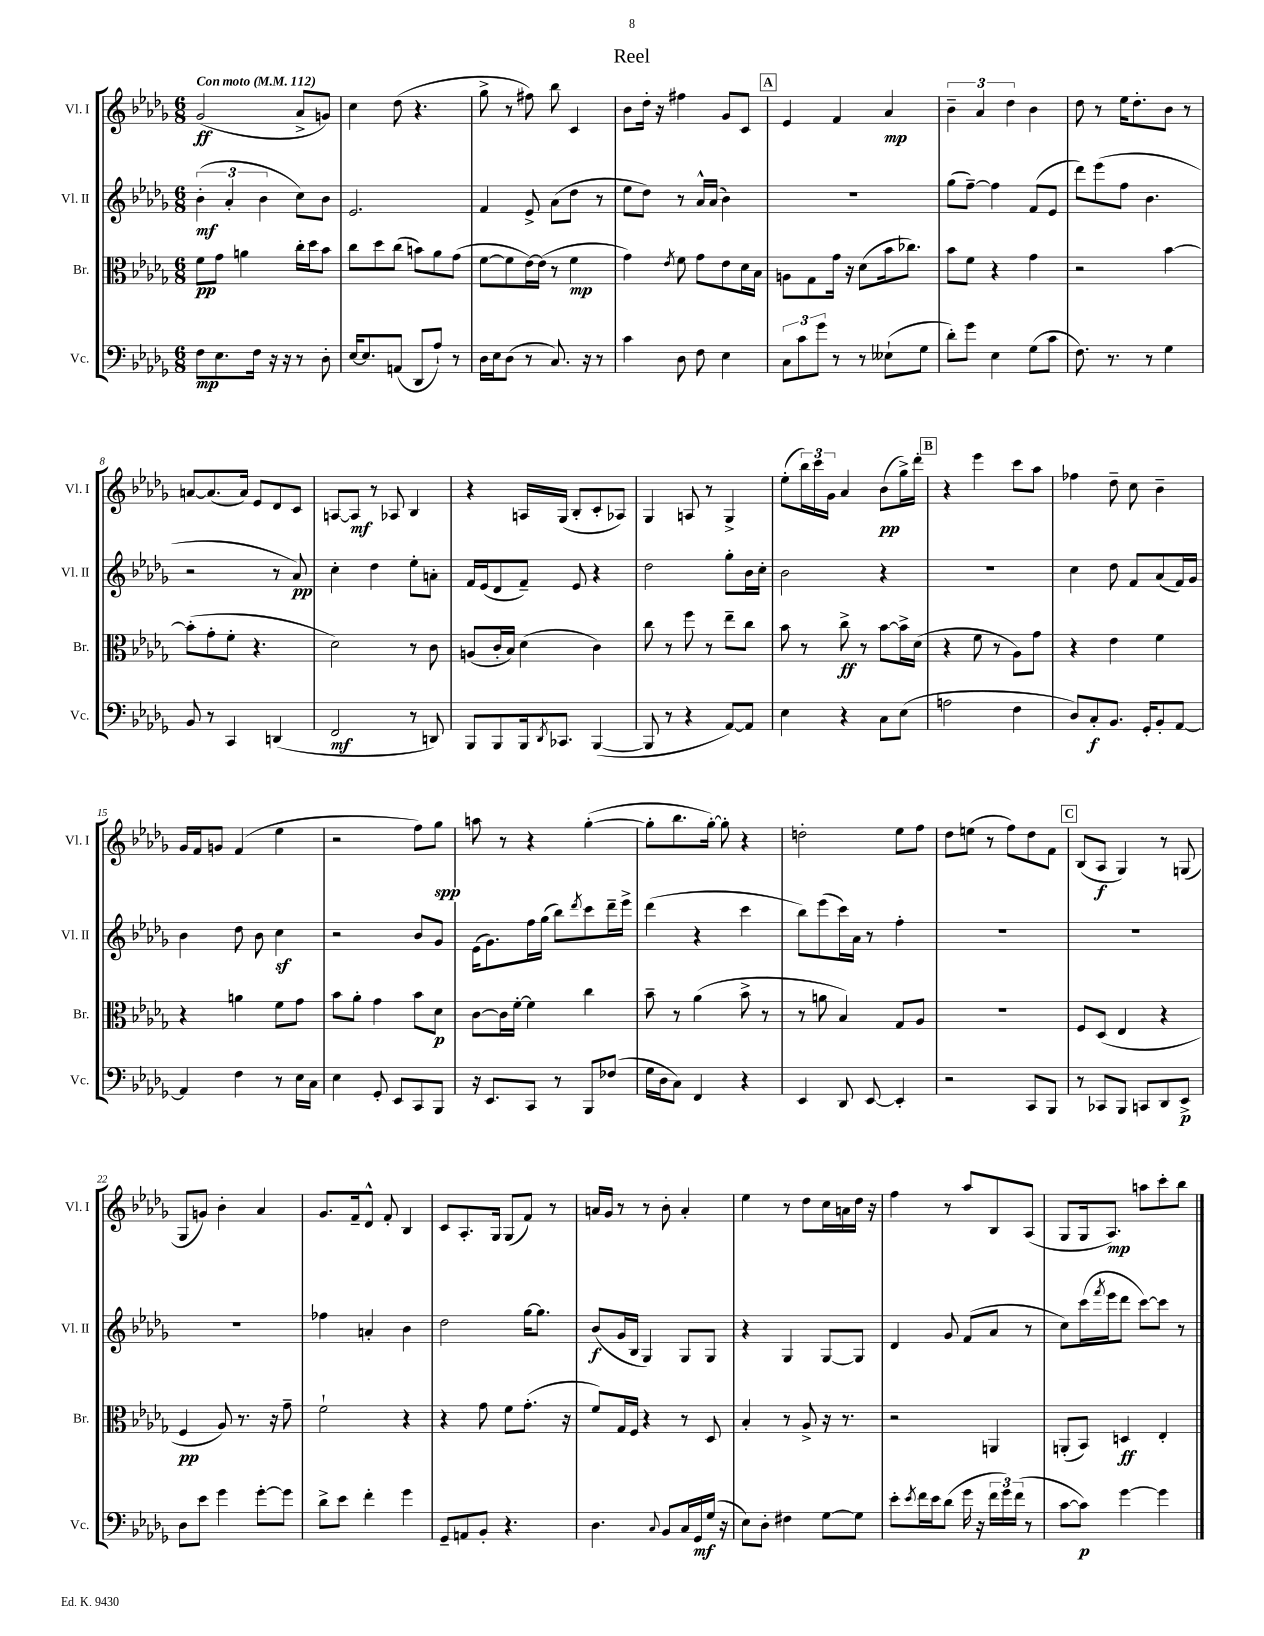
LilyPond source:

\header { title = "Reel" }
<<
\new StaffGroup <<
\new Staff = "s0" \with { instrumentName = "Vl. I" shortInstrumentName = "Vl. I" } {
    \clef treble \key des \major \numericTimeSignature \time 6/8 \tempo "Con moto" 4 = 112
    ges'2\ff( aes'8-> g'8) |
    c''4 des''8( r4. |
    ges''8-> r8 fis''8) bes''8 c'4 |
    bes'8 des''16-. r16 fis''4 ges'8 c'8 |
    \mark \markup { \box "A" } ees'4 f'4 aes'4\mp |
    \tuplet 3/2 { bes'4-- aes'4 des''4 } bes'4 |
    des''8 r8 ees''16 des''8.-. bes'8 r8 |
    a'8~ a'8.( a'16) ees'8 des'8 c'8 |
    a8~ a8\mf r8 aes8 bes4 |
    r4 a16 ges16( bes8-. c'8-. aes8) |
    ges4 a8 r8 ges4-> |
    ees''8-.( \tuplet 3/2 { bes''16) c'''16 ges'16 } aes'4 bes'8\pp( ges''16->) des'''16-. |
    \mark \markup { \box "B" } r4 ees'''4 c'''8 aes''8 |
    fes''4 des''8-- c''8 bes'4-- |
    ges'16 f'16 g'8 f'4( ees''4 |
    r2 f''8) ges''8\spp |
    a''8 r8 r4 ges''4~-.( |
    ges''8-. bes''8. ges''16~-.) ges''8-. r4 |
    d''2-. ees''8 f''8 |
    des''8 e''8( r8 f''8) des''8 f'8 |
    \mark \markup { \box "C" } bes8( aes8\f ges4) r8 g8( |
    ges8 g'8) bes'4-. aes'4 |
    ges'8. f'16-- des'8-^ f'8-. bes4 |
    c'8 aes8.-. ges16 ges8( f'8) r8 |
    a'16 ges'16 r8 r8 bes'8-. a'4-. |
    ees''4 r8 des''8 c''16 a'16 des''16 r16 |
    f''4 r8 aes''8 bes8 aes8( |
    ges8 ges16 aes8.\mp) a''8 c'''8-. bes''8 \bar "|." |
}
\new Staff = "s1" \with { instrumentName = "Vl. II" shortInstrumentName = "Vl. II" } {
    \clef treble \key des \major \numericTimeSignature \time 6/8
    \tuplet 3/2 { bes'4-.\mf( aes'4-. bes'4 } c''8) bes'8 |
    ees'2. |
    f'4 ees'8-> aes'8( des''8 r8 |
    ees''8 des''8) r8 aes'16-^ aes'16( bes'4) |
    \mark \markup { \box "A" } R2. |
    ges''8( f''8~--) f''4 f'8( ees'8 |
    des'''8) ees'''8( f''8 bes'4. |
    r2 r8 aes'8\pp) |
    c''4-. des''4 ees''8-. a'8-. |
    f'16 ees'16( des'8 f'8--) ees'8 r4 |
    des''2 ges''8-. bes'16 c''16-. |
    bes'2 r4 |
    \mark \markup { \box "B" } R2. |
    c''4 des''8 f'8 aes'8( f'16) ges'16 |
    bes'4 des''8 bes'8 c''4\sf |
    r2 bes'8 ges'8 |
    ees'16( ges'8.) f''16 ges''16( bes''8) \acciaccatura { des'''8 } c'''8 des'''16-- ees'''16-> |
    des'''4( r4 c'''4 |
    bes''8) ees'''8( c'''16) aes'16 r8 f''4-. |
    R2. |
    \mark \markup { \box "C" } R2. |
    R2. |
    fes''4 a'4-. bes'4 |
    des''2 ges''16~ ges''8. |
    bes'8\f( ges'16 bes16 ges4) ges8 ges8 |
    r4 ges4 ges8~ ges8 |
    des'4 ges'8 f'8( aes'8 r8 |
    c''8) c'''16( \acciaccatura { f'''8 } ees'''16 des'''8 c'''8~) c'''8 r8 \bar "|." |
}
\new Staff = "s2" \with { instrumentName = "Br." shortInstrumentName = "Br." } {
    \clef alto \key des \major \numericTimeSignature \time 6/8
    f'8\pp ges'8 a'4 c''16-. des''16 bes'8 |
    c''8 des''8 c''8( b'8) aes'8 ges'8( |
    f'8~ f'8 ees'16~) ees'16( r8 f'4\mp |
    ges'4) \acciaccatura { ees'8 } f'8 ges'8 ees'8 des'16 bes16 |
    \mark \markup { \box "A" } a8 ges8 ges'16 r16 des'8( bes'16 ces''8.) |
    bes'8 f'8 r4 ges'4 |
    r2 bes'4~ |
    bes'8-.( ges'8-. f'8-. r4. |
    des'2) r8 c'8 |
    a8( c'16-. bes16) des'4( c'4) |
    c''8 r8 f''8 r8 ees''8-- c''8 |
    bes'8 r8 c''8->\ff r8 bes'8~ bes'16-> des'16( |
    \mark \markup { \box "B" } r4 f'8 r8 aes8) ges'8 |
    r4 ees'4 f'4 |
    r4 a'4 f'8 ges'8 |
    bes'8 aes'8-. ges'4 bes'8 des'8\p |
    c'8~ c'16 f'16~-. f'4 c''4 |
    bes'8-- r8 aes'4( bes'8-> r8 |
    r8 a'8 bes4) ges8 aes8 |
    R2. |
    \mark \markup { \box "C" } f8 des8( ees4 r4 |
    f4\pp aes8) r8. r16 ges'8-- |
    f'2-! r4 |
    r4 ges'8 f'8 ges'8.-.( r16 |
    f'8) ges16 f16 r4 r8 des8 |
    bes4-. r8 aes8-> r16 r8. |
    r2 a,4 |
    a,8-.( bes,8) d4\ff ees4-. \bar "|." |
}
\new Staff = "s3" \with { instrumentName = "Vc." shortInstrumentName = "Vc." } {
    \clef bass \key des \major \numericTimeSignature \time 6/8
    f8\mp ees8. f16 r16 r16 r8 des8-. |
    ees16~ ees8. a,8( des,8 aes8-!) r8 |
    des16 ees16 des8( r8 c8.) r16 r8 |
    c'4 des8 f8 ees4 |
    \mark \markup { \box "A" } \tuplet 3/2 { c8 c'8 ges'8 } r8 r8 eeses8-!( ges8 |
    des'8-.) ges'8 ees4 ges8( c'8 |
    f8.) r8. r8 ges4 |
    bes,8 r8 c,4 d,4( |
    f,2\mf r8 d,8) |
    bes,,8 bes,,8 bes,,16 \acciaccatura { des,8 } ces,8. bes,,4~( |
    bes,,8 r8 r4 aes,8~) aes,8 |
    ees4 r4 c8 ees8( |
    \mark \markup { \box "B" } a2 f4 |
    des8) c8-.\f bes,8. ges,16-. bes,8-. aes,8~ |
    aes,4 f4 r8 ees16 c16 |
    ees4 ges,8-. ees,8 c,8 bes,,8 |
    r16 ees,8. c,8 r8 bes,,8 fes8( |
    ges16 des16 c8) f,4 r4 |
    ees,4 des,8 ees,8~ ees,4-. |
    r2 c,8 bes,,8 |
    \mark \markup { \box "C" } r8 ces,8 bes,,8 c,8 des,8 ees,8->\p |
    des8 ees'8 ges'4 ges'8~-. ges'8 |
    des'8-> ees'8 f'4-. ges'4 |
    ges,8-- a,8 bes,8-. r4. |
    des4. \appoggiatura { c8 } bes,8 c16 ges,16\mf ges16( r16 |
    ees8) des8-. fis4 ges8~ ges8 |
    ees'8-. \acciaccatura { ees'8 } f'16 ees'16 des'8( ges'16 r16 \tuplet 3/2 { f'16 ges'16) f'16( } r8 |
    c'8~ c'8\p) ges'4~ ges'4 \bar "|." |
}
>>
>>
